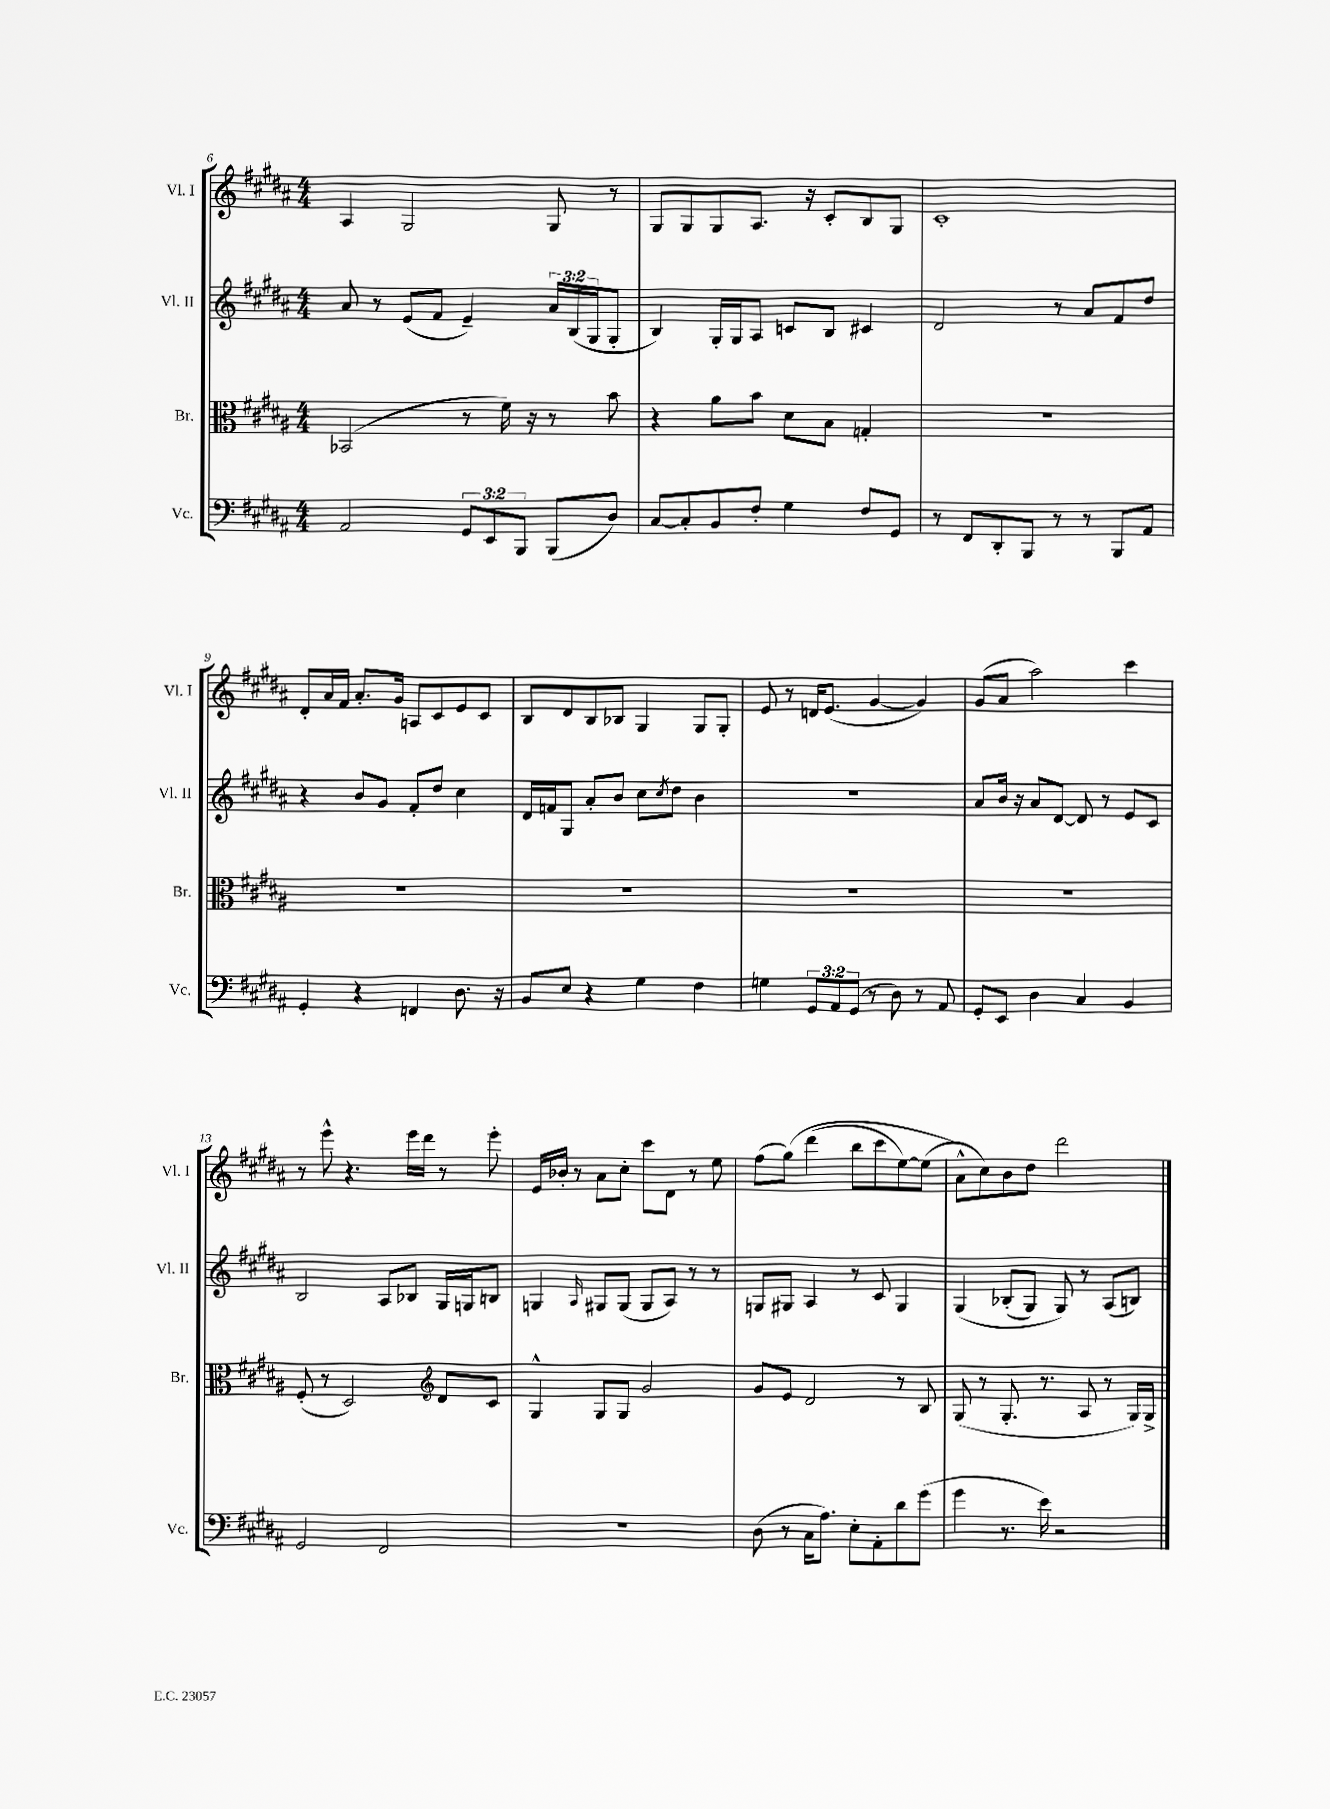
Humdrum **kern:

**kern	**kern	**kern	**kern
*staff4	*staff3	*staff2	*staff1
*clefF4	*clefC3	*clefG2	*clefG2
*k[f#c#g#d#a#]	*k[f#c#g#d#a#]	*k[f#c#g#d#a#]	*k[f#c#g#d#a#]
*M4/4	*M4/4	*M4/4	*M4/4
2AA#	(2BB-	8a#	4A#
.	.	8r	.
.	.	(8e	2G#
.	.	8f#	.
12GG#	8r	4e~)	.
12EE	.	.	.
.	16f#)	.	.
12BBB	.	.	.
.	16r	.	.
(8BBB	8r	24a#	8G#
.	.	(24B	.
.	.	24G#	.
8D#)	8b	8G#'	8r
=	=	=	=
[8C#	4r	4B)	8G#
8C#']	.	.	8G#
8BB	8a#	16G#'	8G#
.	.	16G#	.
8F#'	8b	8A#	8.A#
4G#	8d#	8c	.
.	.	.	16r
.	8B	8B	8c#'
8F#	4G'	4c#	8B
8GG#	.	.	8G#
=	=	=	=
8r	1r	2d#	1c#'
8FF#	.	.	.
8DD#'	.	.	.
8BBB	.	.	.
8r	.	8r	.
8r	.	8a#	.
8BBB	.	8f#	.
8AA#	.	8dd#	.
=	=	=	=
4GG#'	1r	4r	8d#'
.	.	.	16a#
.	.	.	16f#
4r	.	8b	8.a#'
.	.	8g#	.
.	.	.	16g#
4FF	.	8f#'	8A
.	.	8dd#	8c#
8.D#	.	4cc#	8e
.	.	.	8c#
16r	.	.	.
=	=	=	=
8BB	1r	16d#	8B
.	.	16f	.
8E	.	8G#	8d#
4r	.	8a#'	8B
.	.	8b	8B-
4G#	.	8cc#	4G#
.	.	8qcc#	.
.	.	8dd#	.
4F#	.	4b	8G#
.	.	.	8G#'
=	=	=	=
4G	1r	1r	8e
.	.	.	8r
12GG#	.	.	16d
.	.	.	(8.e
12AA#	.	.	.
(12GG#	.	.	.
8r	.	.	[4g#
8D#)	.	.	.
8r	.	.	4g#])
8AA#	.	.	.
=	=	=	=
8GG#'	1r	8a#	(8g#
8EE	.	16b	8a#
.	.	16r	.
4D#	.	8a#	2aa#)
.	.	[8d#	.
4C#	.	8d#]	.
.	.	8r	.
4BB	.	8e	4ccc#
.	.	8c#	.
=	=	=	=
2GG#	(8F#'	2B	8r
.	8r	.	8eee^^
.	2D#)	.	4.r
2FF#	.	8A#	.
.	.	8B-	16eee
.	.	.	16ddd#
*	*clefG2	*	*
.	8d#	16G#	8r
.	.	16G	.
.	8c#	8B	8eee'
=	=	=	=
1r	4G#^^	4G	16e
.	.	.	16b-'
.	.	.	8r
.	.	16qqA#	.
.	8G#	8G#	8a#
.	8G#	(8G#	8cc#'
.	2g#	8G#	8ccc#
.	.	8A#)	8d#
.	.	8r	8r
.	.	8r	8ee
=	=	=	=
(8D#	8g#	8G	(8ff#
8r	8e	8G#	&(8gg#)
16C#	2d#	4A#	(4ddd#
8.A#)	.	.	.
8E'	.	8r	8bb
8AA#'	.	8c#	8ccc#
8d#	8r	4G#	[8ee)
(8g#	8B	.	(8ee]
=	=	=	=
4g#	(8G#	&(4G#	8a#^^&)
.	8r	.	8cc#)
8.r	8.G#'	(8B-'	8b
.	.	8G#)	8dd#
16e)	8.r	.	.
2r	.	8G#&)	2ddd#
.	8A#	8r	.
.	8r	(8A#	.
.	16G#)	8B)	.
.	16G#^	.	.
==	==	==	==
*-	*-	*-	*-
